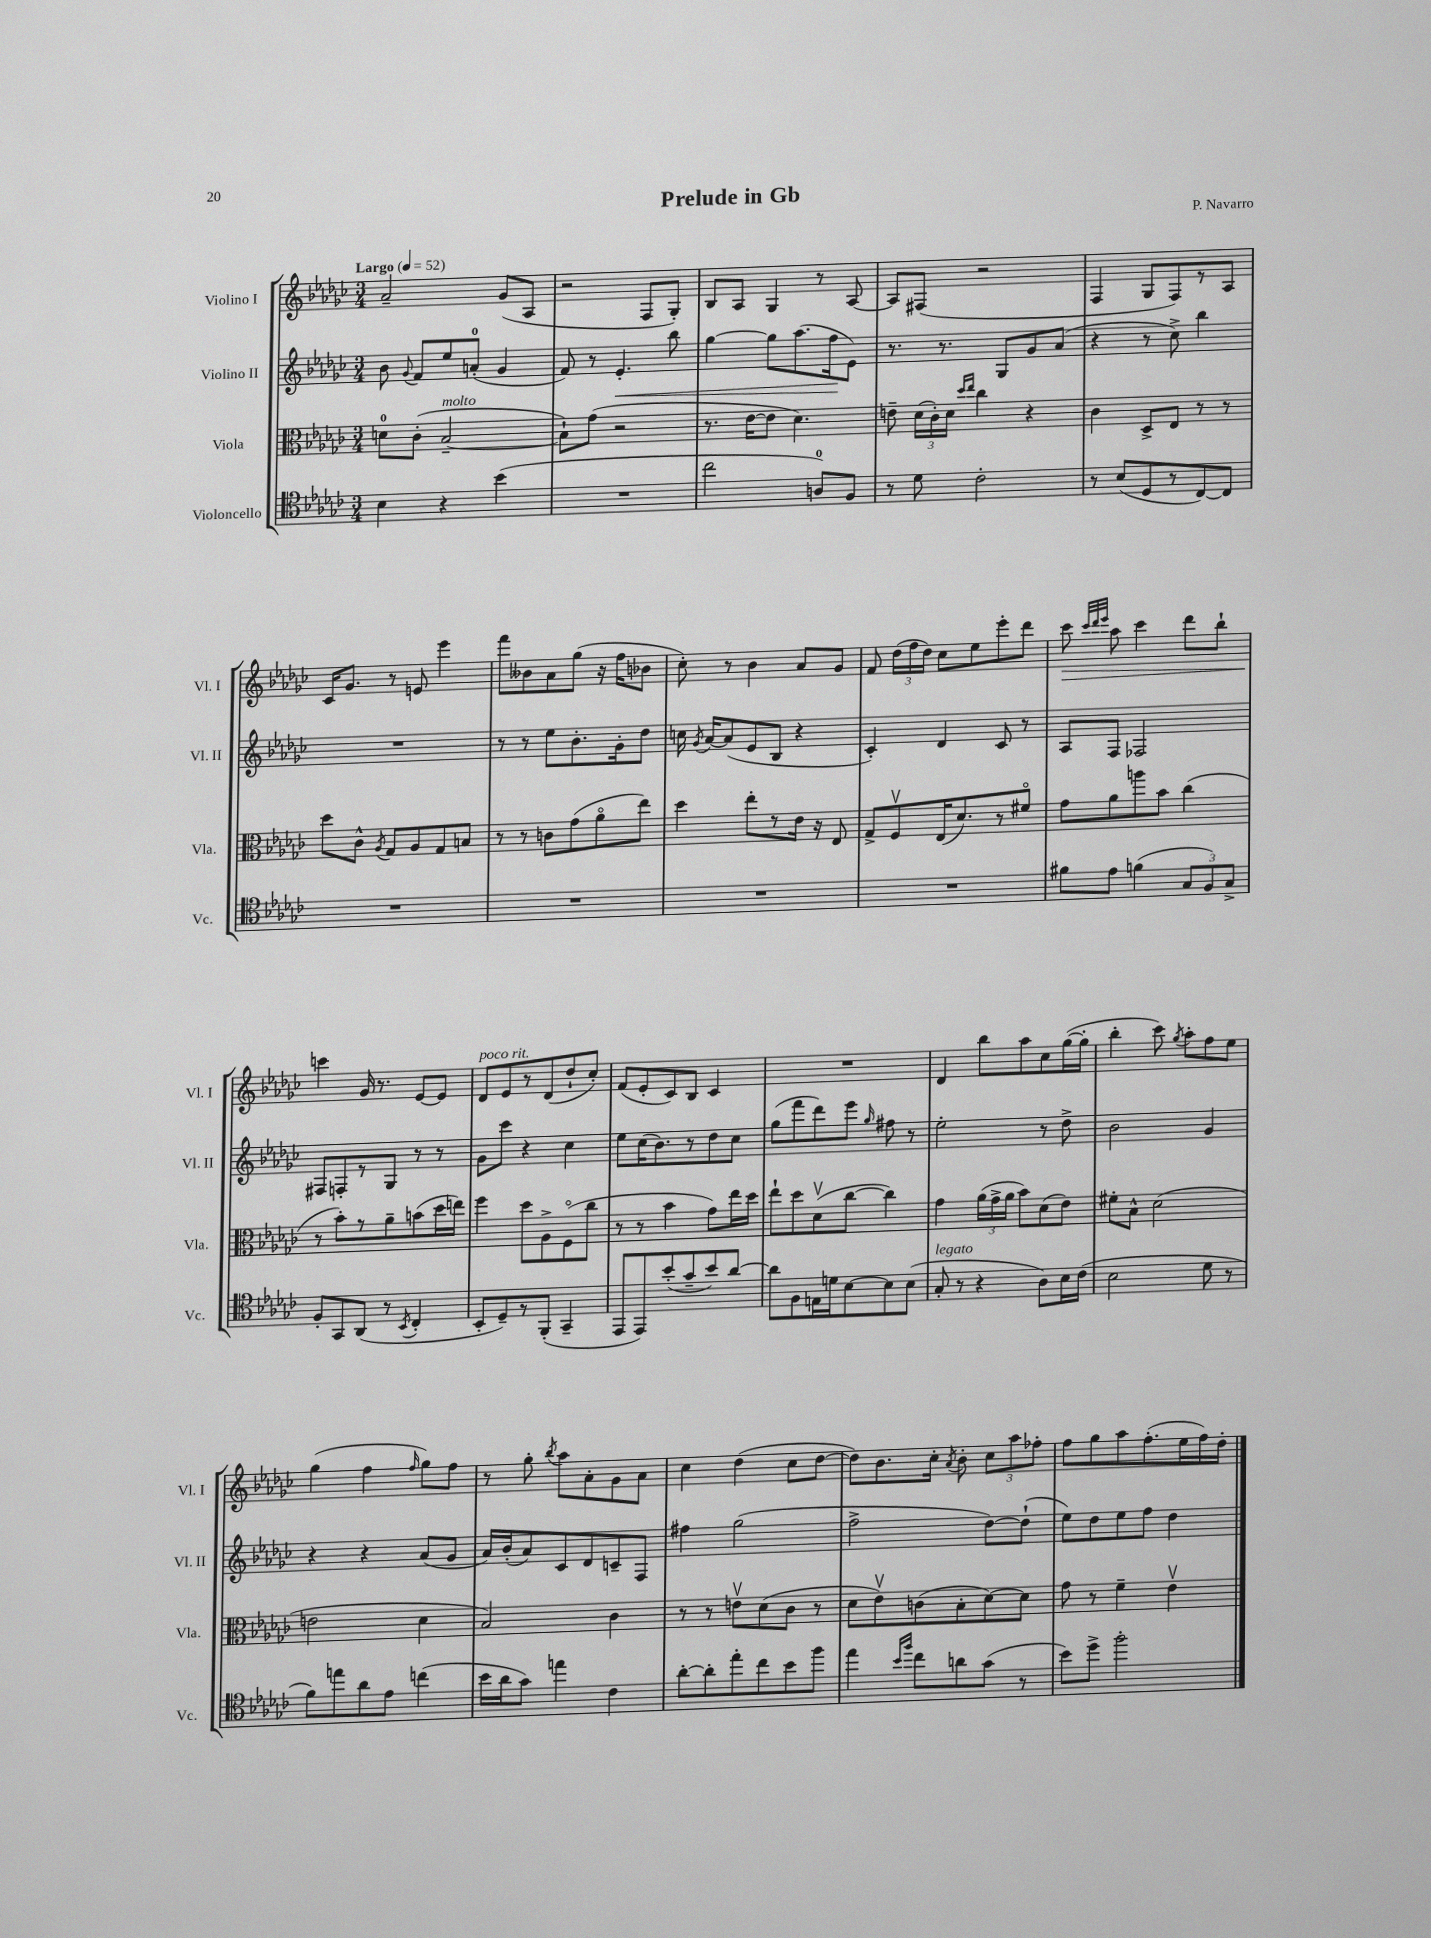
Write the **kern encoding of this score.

**kern	**kern	**kern	**kern
*staff4	*staff3	*staff2	*staff1
*clefC4	*clefC3	*clefG2	*clefG2
*k[b-e-a-d-g-c-]	*k[b-e-a-d-g-c-]	*k[b-e-a-d-g-c-]	*k[b-e-a-d-g-c-]
*M3/4	*M3/4	*M3/4	*M3/4
*MM52	*MM52	*MM52	*MM52
4B-	8d	8b-	2a-~
.	.	8qqg-	.
.	(8c-'	8f	.
4r	[2B-~	8ee-	.
.	.	(8a'	.
(4b-	.	4g-	(8g-
.	.	.	8A-
=	=	=	=
2.r	8B-`])	8f)	2r
.	(8g-	8r	.
.	2r	4.e-'	.
.	.	.	8F
.	.	8bb-	8G-')
=	=	=	=
2cc-	8.r	[4gg-	8B-
.	.	.	8A-
.	[16e-	.	.
.	8e-]	8gg-]	4G-
.	4.d-)	(8.aa-	.
8A)	.	.	8r
.	.	16ff	.
8F	.	8e-)	[8A-
=	=	=	=
8r	8e~	8.r	8A-]
8d-	(24d-	.	(8F#
.	24c-')	.	.
.	.	8.r	.
.	24d-	.	.
.	16qqdd-	.	.
.	16qqee-	.	.
2c-'	4cc-	.	2r
.	.	8G-	.
.	4r	8g-	.
.	.	(8a-	.
=	=	=	=
8r	4c-	4r	4F
(8B-	.	.	.
8D-	8D-^	8r	8G-
8r	8E-	8cc-^)	8F)
[8C-)	8r	4bb-	8r
8C-]	8r	.	8A-
=	=	=	=
2.r	8dd-	2.r	16c-
.	.	.	8.g-
.	8c-^^	.	.
.	8qA-	.	.
.	8G-	.	8r
.	8A-	.	8e
.	8G-	.	4eee-
.	8B	.	.
=	=	=	=
2.r	8r	8r	8fff
.	8r	8r	8b--
.	8c	8ee-	8a-
.	(8g-	8.b-'	(8gg-
.	8a-o	.	16r
.	.	16g-'	16ff
.	8ee-)	8dd-	8b-
=	=	=	=
2.r	4dd-	16cc	8cc-')
.	.	8qg-	.
.	.	[16a-	.
.	.	(8a-]	8r
.	8ee-'	8e-	4b-
.	8r	8B-	.
.	16e-	4r	8a-
.	16r	.	.
.	8E-	.	8g-
=	=	=	=
2.r	8G-^	4c-')	8f
.	8Fv	.	(24dd-
.	.	.	24ff
.	.	.	24dd-)
.	(16E-	4d-	8cc-
.	8.d-)	.	.
.	.	.	8ee-
.	8r	8c-	8eee-'
.	8f#o	8r	8ddd-
=	=	=	=
8f#	8g-	8A-	8ccc-
.	.	.	32qqccc-
.	.	.	32qqddd-
.	.	.	32qqeee-
8e-	8a-	8F	8aa-
(4f	8aa	2F-	4ccc-
.	8b-	.	.
12G-	(4cc-	.	8ddd-
12F)	.	.	.
.	.	.	8bb-`
12G-^	.	.	.
=	=	=	=
8F'	8r	8F#	4ccc
8GG-	8b-')	8F'	.
(8AA-	8r	8r	16g-
.	.	.	8.r
8r	8a-~	8G-	.
8qBB-	.	.	.
4C-'	(8b	8r	[8e-
.	16dd-	8r	8e-]
.	16ee)	.	.
=	=	=	=
8BB-'	4ff	8g-	8d-
8D-~)	.	8ccc-	8e-
8r	8dd-	4r	8r
(8FF'	8A-^	.	(8d-
4GG-~	(8Fo	4cc-	8dd-`
.	8cc-	.	8cc-')
=	=	=	=
8EE-	8r	8ee-	(8f
8EE-)	8r	(16cc-	8e-'
.	.	8.b-)	.
(8b-'	4b-	.	8c-)
8g-~	.	8r	8B-
8b-)	8g-)	8dd-	4c-
[8a-	16ee-	8cc-	.
.	16dd-	.	.
=	=	=	=
8a-]	8ee-`	(8gg-	2.r
8F	8dd-	8fff	.
16E	(8d-v	8ddd-)	.
16d	.	.	.
[8B-	[8cc-	8eee-	.
.	.	16qqgg-	.
8B-]	4cc-])	8ff#	.
(8B-	.	8r	.
=	=	=	=
8G-'	4g-	2ee-'	4d-
8r	.	.	.
4r	(24a-	.	8bb-
.	24g-^	.	.
.	24a-	.	.
.	8b-)	.	8aa-
8A-)	(8d-	8r	8cc-
16B-	8e-)	8dd-^	([16gg-
(16c-	.	.	16gg-']
=	=	=	=
2B-	8f#'	2b-	4bb-'
.	8B-^^	.	.
.	(2d-	.	8ccc-)
.	.	.	8qgg-
.	.	.	8aa-'
8d-	.	4g-	8ff
8r	.	.	8ee-
=	=	=	=
8f)	2e	4r	(4gg-
8ee	.	.	.
8a-	.	4r	4ff
8e-	.	.	.
.	.	.	16qqff
(4cc	4d-	(8a-	8gg-)
.	.	8g-	8ff
=	=	=	=
16b-	2B-)	16a-)	8r
16a-	.	(16b-'	.
8g-)	.	8a-)	8gg-'
.	.	.	8qbb-
4ee	.	8c-	8aa-
.	.	8d-	8a-'
4c-	4c-	8c~	8g-
.	.	8F	8a-
=	=	=	=
[8a-'	8r	4ff#	4cc-
8a-']	8r	.	.
8ee-'	8ev	(2gg-	(4dd-
8cc-	(8d-	.	.
8b-	8c-	.	8cc-
8ff	8r	.	[8dd-
=	=	=	=
4ee-	8d-	2ff^	8dd-])
.	8e-v)	.	8.b-
16qqb-	.	.	.
16qqff	.	.	.
8cc-	(8c	.	.
.	.	.	16cc-'
.	.	.	8qa-
8a	8B-'	.	8b-'
(8g-	[8d-)	[8dd-)	12cc-
.	.	.	12aa-
8r	8d-]	(8dd-`]	.
.	.	.	12ff-'
=	=	=	=
8b-)	8g-	8ee-)	8ff
8dd-^	8r	8dd-	8gg-
2ff'	4f~	8ee-	8aa-
.	.	8ff	(8.ff'
.	4e-v	4dd-	.
.	.	.	16ee-
.	.	.	16ff)
.	.	.	16dd-'
==	==	==	==
*-	*-	*-	*-
